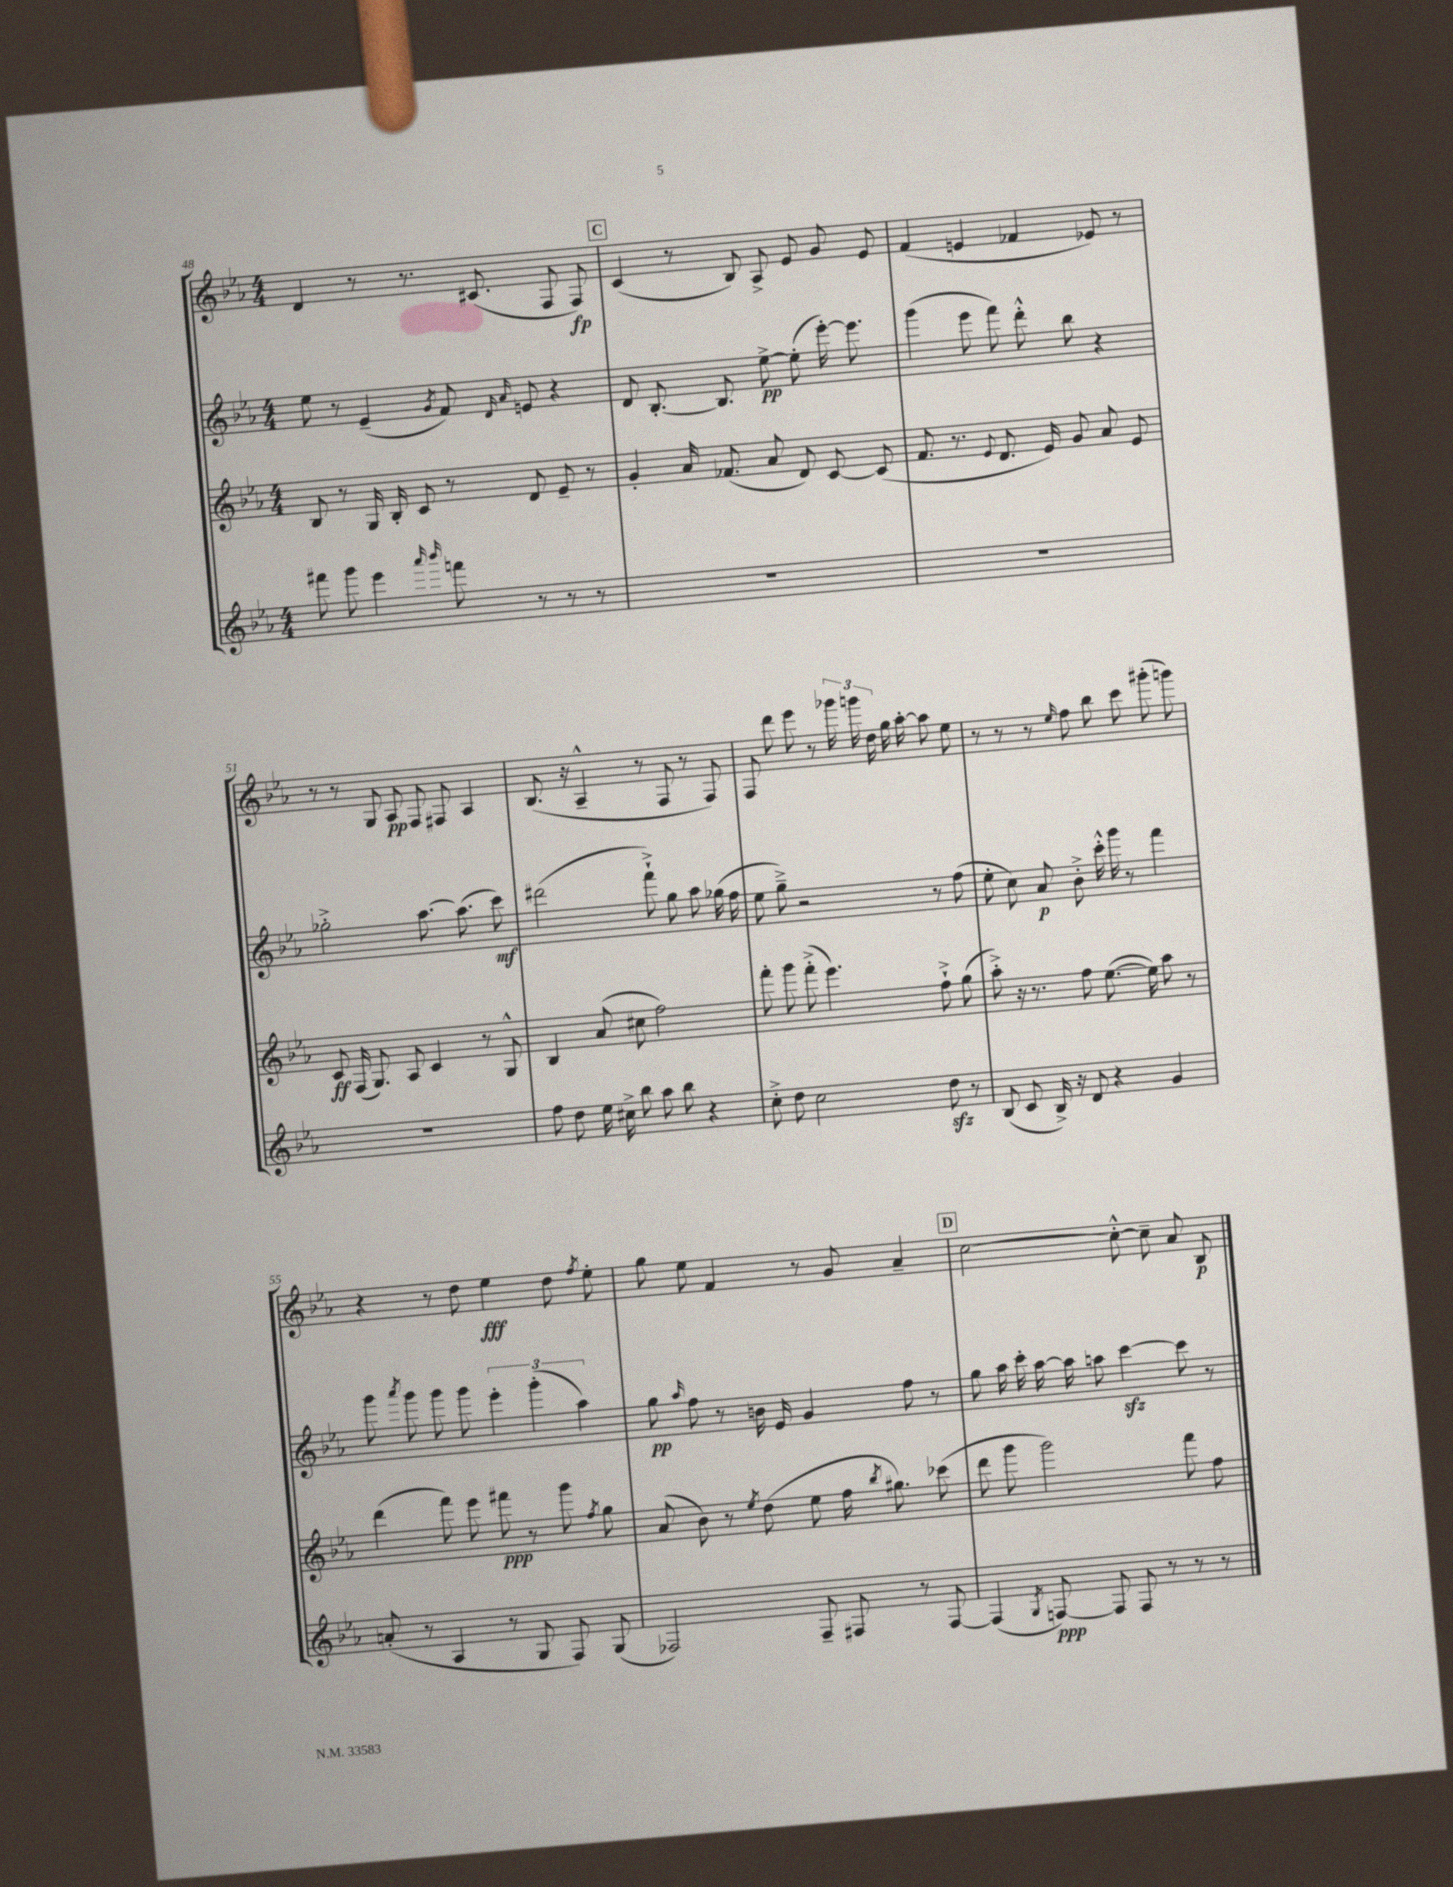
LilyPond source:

<<
\new StaffGroup <<
\new Staff = "s0" {
    \clef treble \key ees \major \numericTimeSignature \time 4/4
    \autoBeamOff d'4 r8 r8. cis'8.( f8 f8\fp) |
    \mark \markup { \box "C" } c'4( r8 bes8) aes8-> ees'8 g'8 ees'8 |
    f'4( e'4 fes'4 ees'8) r8 |
    r8 r8 g8 aes8\pp f8 fis8 aes4 |
    bes8.( r16 aes4---^ r8 f8 r8 f8) |
    f8 d'''8 ees'''8 r8 \tuplet 3/2 { ges'''16 g'''16 d''16 } g''16 aes''16~-. aes''8 ees''8 |
    r8 r8 r8 \grace { ees''16 } f''8 bes''8 c'''8 gis'''8-.( g'''8) |
    r4 r8 d''8 ees''4\fff d''8 \acciaccatura { f''8 } ees''8-. |
    g''8 ees''8 f'4 r8 g'8 aes'4-- |
    \mark \markup { \box "D" } c''2~ c''8~-.-^ c''8-- aes'8 bes8\p \bar "|." |
}
\new Staff = "s1" {
    \clef treble \key ees \major \numericTimeSignature \time 4/4
    \autoBeamOff ees''8 r8 ees'4--( \acciaccatura { g'8 } f'8) \grace { d'16 aes'16 } e'8 r4 |
    \mark \markup { \box "C" } d'8 bes8.~-. bes8. ees''8~->\pp ees''8-.( ees'''16~-.) ees'''8. |
    g'''4( ees'''8 f'''8) d'''8-.-^ bes''8 r4 |
    ges''2-.-> aes''8.~ aes''8.( c'''8\mf) |
    dis'''2( f'''8-!->) g''8 aes''8 ges''16( f''16 |
    ees''8 g''8--->) r2 r8 f''8( |
    ees''8-. c''8) aes'8\p bes'8-.-> c'''16-.-^ g'''16 r8 f'''4 |
    g'''8 \acciaccatura { aes'''8 } g'''8 g'''8 g'''8 \tuplet 3/2 { ees'''4-. g'''4-.( aes''4) } |
    g''8\pp \grace { aes''16 } f''8 r8 b'16 ees'16 g'4 f''8 r8 |
    \mark \markup { \box "D" } g''8 aes''16 c'''16-. aes''16~ aes''16 a''8 c'''4~\sfz c'''8 r8 \bar "|." |
}
\new Staff = "s2" {
    \clef treble \key ees \major \numericTimeSignature \time 4/4
    \autoBeamOff bes8 r8 g16 bes16-. c'8 r8 d'8 ees'8-- r8 |
    \mark \markup { \box "C" } g'4-. aes'16 fes'8.( aes'8 d'8) c'8~ c'8( |
    f'8. r8. \appoggiatura { ees'8 } d'8. ees'16) g'8 aes'8 ees'8 |
    c'8\ff f16( g8.) aes8 c'4 r8 g8-^ |
    bes4 aes'8( cis''8 f''2) |
    f'''8-. g'''8 f'''8-.->( ees'''4.) f''8-!-> g''8( |
    aes''8-.->) r16 r8. f''8 ees''8.~( ees''16) aes''8 r8 |
    d'''4( f'''8) ees'''8 fis'''8\ppp r8 g'''8 \acciaccatura { f''8 } g''8 |
    aes'8( bes'8) r8 \acciaccatura { ees''8 } d''8( ees''8 f''16 \acciaccatura { bes''8 } gis''8.) ces'''8( |
    \mark \markup { \box "D" } d'''8 g'''8 g'''2) f'''8 f''8 \bar "|." |
}
\new Staff = "s3" {
    \clef treble \key ees \major \numericTimeSignature \time 4/4
    \autoBeamOff fis'''8 g'''8 ees'''4 \grace { aes'''16 bes'''16 } f'''8 r8 r8 r8 |
    \mark \markup { \box "C" } R1 |
    R1 |
    R1 |
    f''8 d''8 ees''16 cis''16-> bes''8 aes''8 bes''8 r4 |
    c''8-.-> d''8 c''2 d''8\sfz r8 |
    bes8( c'8 bes16->) r16 d'8 r4 g'4 |
    a'8-.( r8 aes4 r8 g8 f8) g8( |
    fes2) fes8-- fis8 r8 fis8~ |
    \mark \markup { \box "D" } fis4( \acciaccatura { g8 } f8~\ppp) f8 f8 r8 r8 r8 \bar "|." |
}
>>
>>
\layout { \context { \Score currentBarNumber = #48 } }
